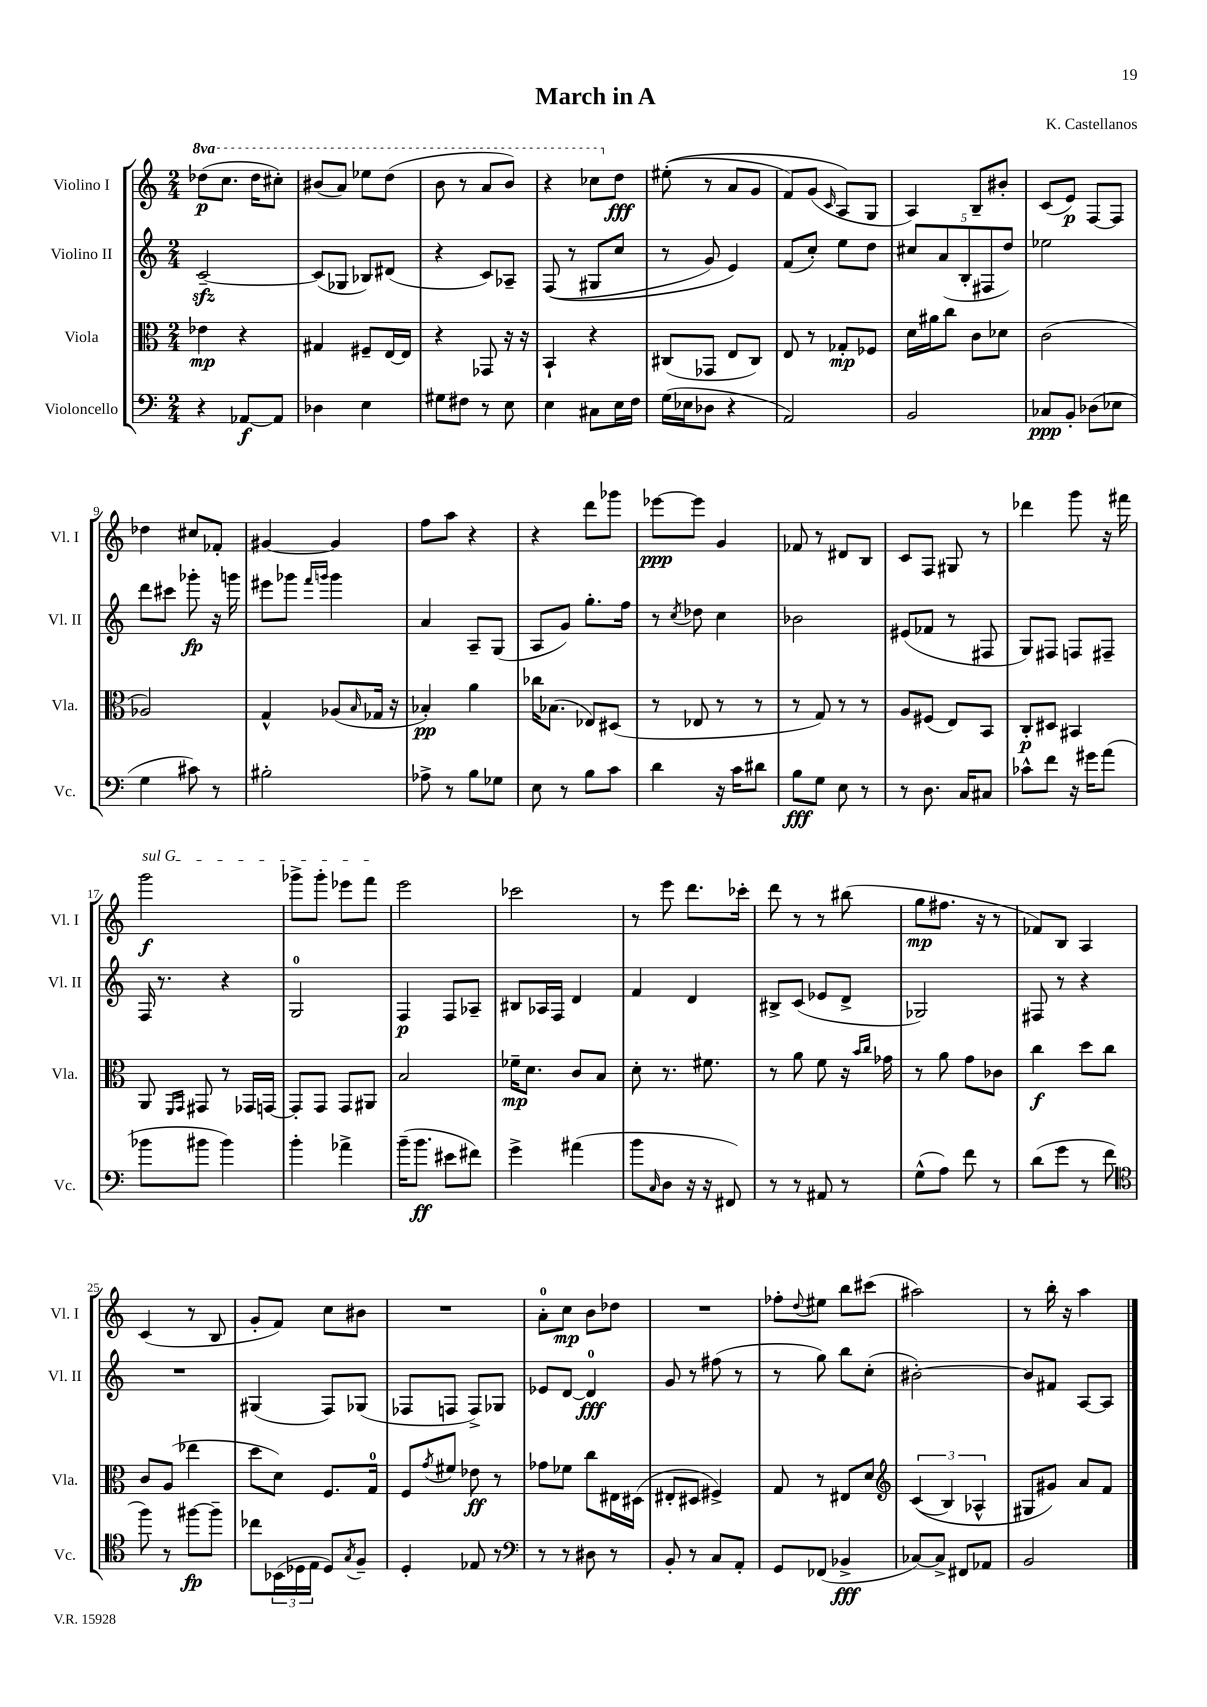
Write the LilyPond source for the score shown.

\header { title = "March in A" composer = "K. Castellanos" }
<<
\new StaffGroup <<
\new Staff = "s0" \with { instrumentName = "Violino I" shortInstrumentName = "Vl. I" } {
    \clef treble \key c \major \numericTimeSignature \time 2/4 \set Staff.ottavationMarkups = #ottavation-simple-ordinals
    \ottava #1 des'''8\p( c'''8. des'''16 cis'''8-.) |
    bis''8( a''8) ees'''8 d'''8( |
    b''8 r8 a''8 b''8) |
    r4 ces'''8 \ottava #0 d''8\fff |
    eis''8-.(\( r8 a'8 g'8 |
    f'8) g'8( \grace { c'16 } a8\) g8 |
    a4) b8-- bis'8-. |
    c'8( e'8\p) f8~ f8 |
    des''4 cis''8 fes'8-. |
    gis'4~ gis'4 |
    f''8 a''8 r4 |
    r4 d'''8 ges'''8 |
    ees'''8~\ppp ees'''8 g'4 |
    fes'8 r8 dis'8 b8 |
    c'8 f8 gis8 r8 |
    des'''4 g'''8 r16 fis'''16 |
    \once \override TextSpanner.bound-details.left.text = \markup { \italic "sul G" } g'''2\f\startTextSpan |
    ges'''8-> ges'''8-. ees'''8 f'''8\stopTextSpan |
    e'''2 |
    ces'''2 |
    r8 e'''8 d'''8. ces'''16-. |
    d'''8 r8 r8 bis''8( |
    g''8\mp fis''8. r16 r8 |
    fes'8) b8 a4 |
    c'4( r8 b8 |
    g'8-. f'8) c''8 bis'8 |
    R2 |
    a'8-0-. c''8\mp b'8 des''8 |
    R2 |
    fes''8-. \appoggiatura { d''8 } eis''8 b''8 cis'''8( |
    ais''2) |
    r8 b''16-. r16 a''4 \bar "|." |
}
\new Staff = "s1" \with { instrumentName = "Violino II" shortInstrumentName = "Vl. II" } {
    \clef treble \key c \major \numericTimeSignature \time 2/4
    c'2~--\sfz |
    c'8( ges8 bes8) dis'8( |
    r4 c'8) aes8-- |
    f8(\( r8 gis8 c''8 |
    r8 g'8) e'4\) |
    f'8( c''8-.) e''8 d''8 |
    \tuplet 5/4 { cis''8 a'8( b8-. fis8 d''8) } |
    ees''2 |
    d'''8 cis'''8 ges'''8-.\fp r16 g'''16 |
    eis'''8 ges'''8 \grace { f'''16 g'''16 } g'''4 |
    a'4 a8-- g8( |
    a8 g'8) g''8.-. f''16 |
    r8 \acciaccatura { c''8 } des''8 c''4 |
    bes'2 |
    eis'8( fes'8 r8 fis8 |
    g8) fis8 f8 fis8-- |
    f16 r8. r4 |
    g2-0 |
    f4\p f8 aes8-- |
    bis8 aes16 f16 d'4 |
    f'4 d'4 |
    bis8-> c'8( ees'8 d'8-> |
    ges2) |
    fis8 r8 r4 |
    R2 |
    gis4( f8) ges8( |
    fes8 f8 f8->) ges8 |
    ees'8 d'8~ d'4-0\fff |
    g'8 r8 fis''8( r8 |
    r8 g''8) b''8 c''8-.( |
    bis'2~-.) |
    bis'8 fis'8 a8~ a8 \bar "|." |
}
\new Staff = "s2" \with { instrumentName = "Viola" shortInstrumentName = "Vla." } {
    \clef alto \key c \major \numericTimeSignature \time 2/4
    ees'4\mp r4 |
    gis4 fis8-- e16~ e16 |
    r4 ges,8 r16 r16 |
    b,4-! r4 |
    cis8( ges,8 e8 cis8) |
    e8 r8 ges8-.\mp fes8 |
    d'16 ais'16 c''8 c'8 des'8 |
    c'2( |
    aes2) |
    g4-^ aes8( \grace { b16 } ges16 r16 |
    bes4-.\pp) a'4 |
    ces''16 bes8.( ees8) dis8( |
    r8 ees8 r8 r8 |
    r8 g8) r8 r8 |
    a8 fis8( e8) b,8 |
    c8-.\p dis8 bis,4 |
    a,8 \grace { f,16 g,16 } gis,8 r8 ges,16 g,16~ |
    g,8-. g,8 g,8 ais,8 |
    b2 |
    fes'16--\mp d'8. c'8 b8 |
    d'8-. r8. fis'8. |
    r8 a'8 f'8 r16 \grace { b'16 c''16 } ges'16 |
    r8 a'8 g'8 ces'8 |
    c''4\f d''8 c''8 |
    c'8 a8( ees''4 |
    d''8 d'8) f8. g16-0 |
    f8 \acciaccatura { g'8 } fis'8 ees'8\ff r8 |
    ges'8 fes'8 c''8 eis16 dis16( |
    eis8-. dis8 fis4->) |
    g8 r8 eis8 d'8 |
    \clef treble \tuplet 3/2 { c'4(\( b4) aes4-^ } |
    gis8 gis'8\) a'8 f'8 \bar "|." |
}
\new Staff = "s3" \with { instrumentName = "Violoncello" shortInstrumentName = "Vc." } {
    \clef bass \key c \major \numericTimeSignature \time 2/4
    r4 aes,8~\f aes,8 |
    des4 e4 |
    gis8 fis8 r8 e8 |
    e4 cis8 e16 f16 |
    g16( ees16 des8 r4 |
    a,2) |
    b,2 |
    ces8\ppp b,8-. des8( ees8 |
    g4 cis'8) r8 |
    bis2-. |
    aes8-> r8 b8 ges8 |
    e8 r8 b8 c'8 |
    d'4 r16 c'16 dis'8 |
    b8\fff g8 e8 r8 |
    r8 d8. c16 cis8 |
    ces'8-^ f'8 r16 gis'16 a'8( |
    bes'8 bis'8 bis'4) |
    b'4-. aes'4-> |
    b'16--( b'8.\ff eis'8 fis'8) |
    g'4-> ais'4( |
    b'8 \grace { c16 } d8 r16 r16 fis,8) |
    r8 r8 ais,8 r8 |
    g8-^( a8) f'8 r8 |
    d'8( g'8 r8 f'8 |
    \clef tenor f''8) r8 fis''8~\fp fis''8-- |
    ces''8 \tuplet 3/2 { bes,16( des16 e16 } des8) \acciaccatura { g8 } f8-- |
    d4-. ees8 r8 |
    \clef bass r8 r8 dis8 r8 |
    b,8-. r8 c8 a,8-. |
    g,8 fes,8( bes,4->\fff |
    ces8~) ces8-> fis,8 aes,8 |
    b,2 \bar "|." |
}
>>
>>
